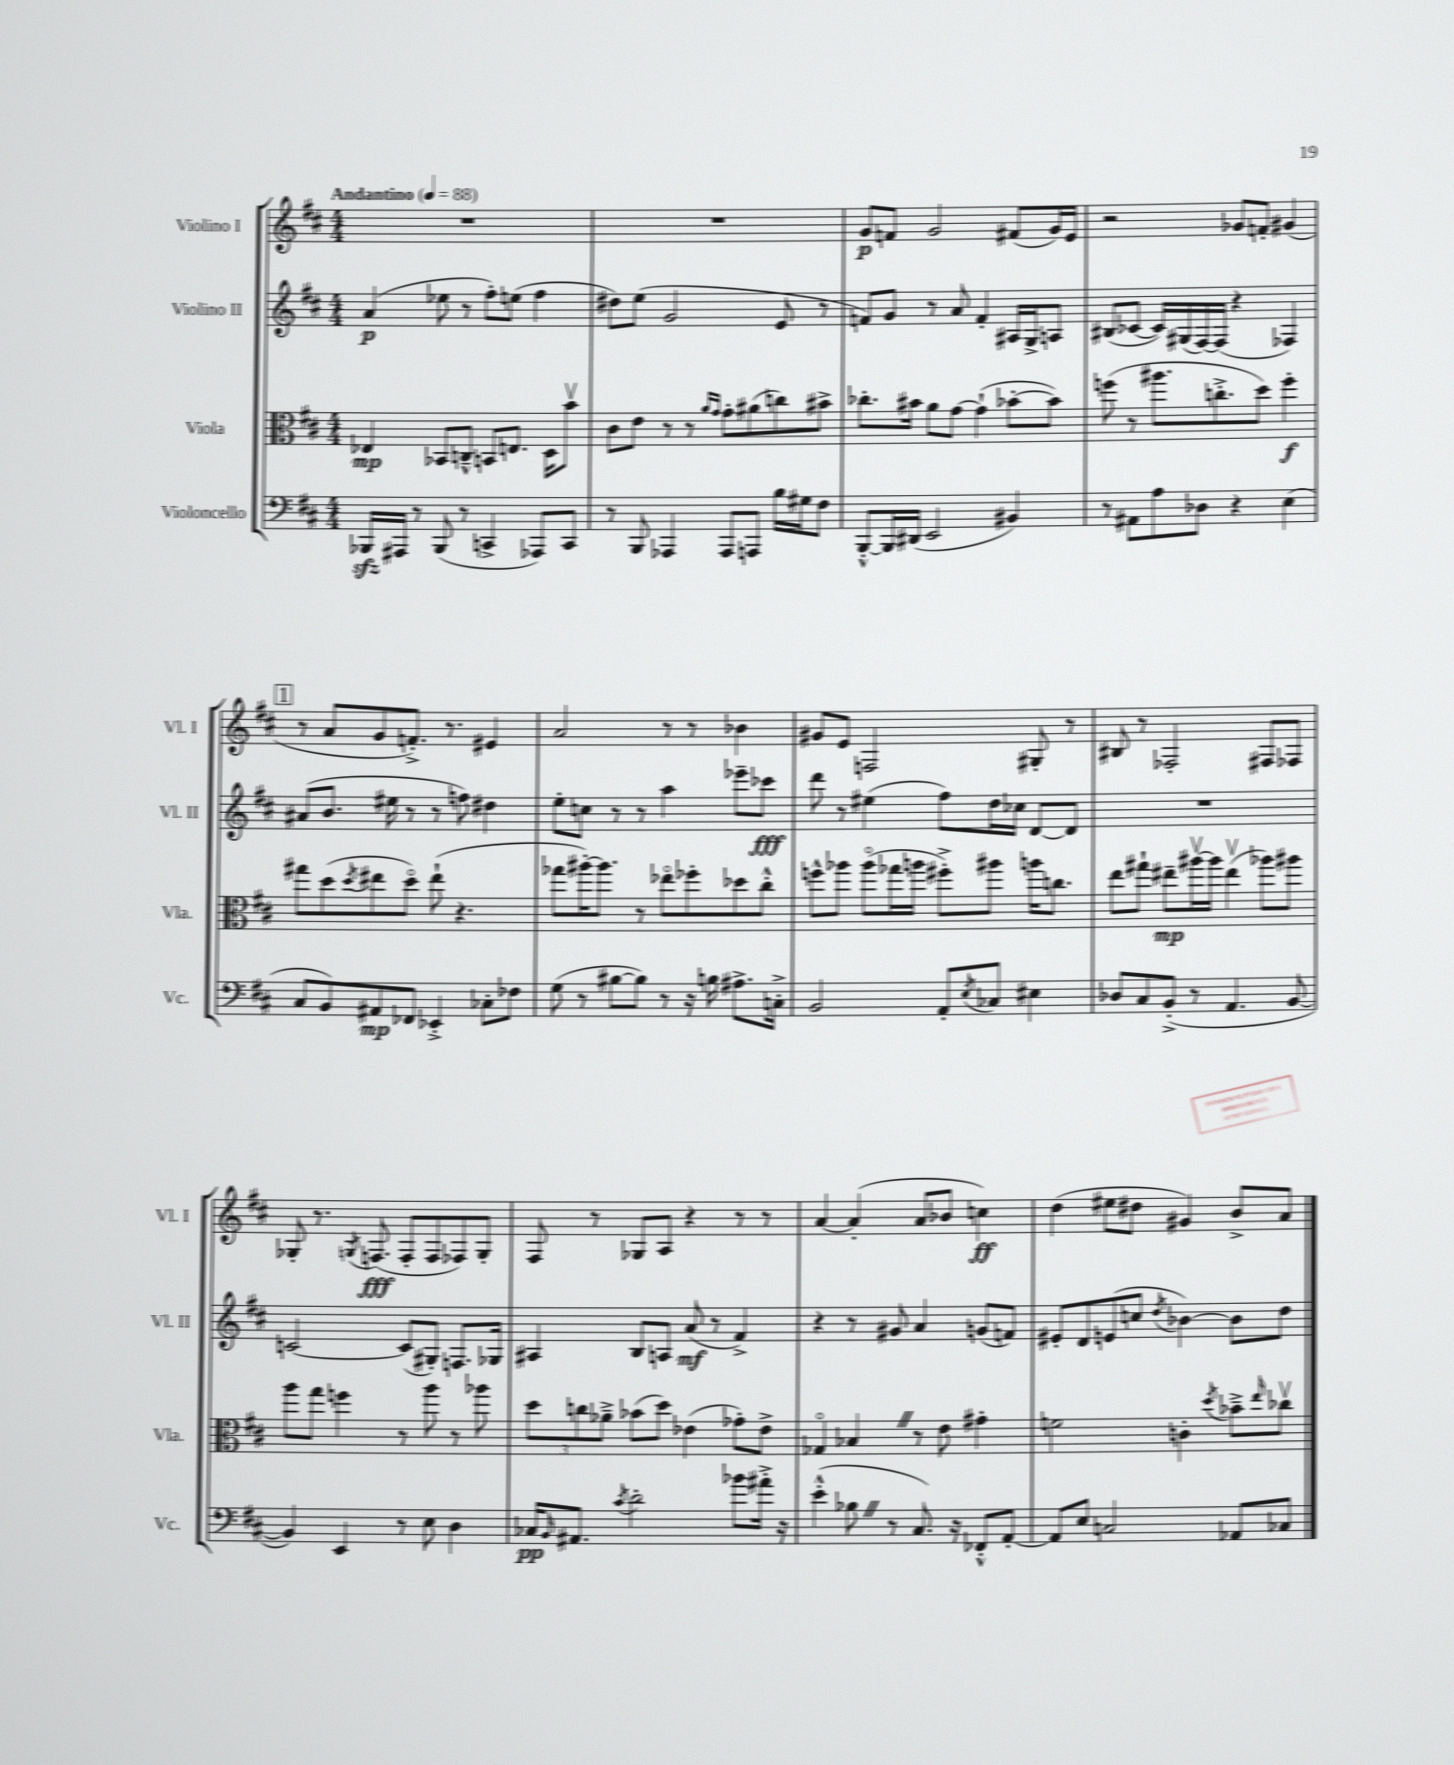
<<
\new StaffGroup <<
\new Staff = "s0" \with { instrumentName = "Violino I" shortInstrumentName = "Vl. I" } {
    \clef treble \key d \major \numericTimeSignature \time 4/4 \tempo "Andantino" 4 = 88
    R1 |
    R1 |
    g'8\p f'8 g'2 fis'8( g'16) e'16 |
    r2 ges'8 f'8-. gis'4( |
    \mark \markup { \box "1" } r8 a'8 g'8 f'8.-.->) r8. eis'4 |
    a'2 r8 r8 bes'4 |
    gis'8 e'8 f2 gis8-. r8 |
    bis8 r8 fes2-. fis8 fes8 |
    ges8-. r8. \acciaccatura { g8 } f8.\fff( f8-. f8 fes8) g8-. |
    fis8 r8 ges8 a8 r4 r8 r8 |
    a'4~ a'4-.( a'8 bes'8 c''4\ff) |
    d''4( eis''8 dis''8 gis'4) b'8-> a'8 \bar "|." |
}
\new Staff = "s1" \with { instrumentName = "Violino II" shortInstrumentName = "Vl. II" } {
    \clef treble \key d \major \numericTimeSignature \time 4/4
    a'4\p( ees''8 r8 fis''8-.) e''8( fis''4 |
    dis''8) e''8( g'2 e'8 r8 |
    f'8) g'8 r8 a'8 f'4-. ais16 g16-> a8 |
    bis8( ces'8~ ces'16) gis16( fis16~) fis16( r4 fes4) |
    \mark \markup { \box "1" } ais'8( b'8. eis''16 r8 r8 f''8) dis''4 |
    e''8-. c''8 r8 r8 a''4 ees'''8-- ces'''8\fff |
    d'''8 r8 eis''4( fis''8) d''16 ces''16 d'8~ d'8 |
    R1 |
    c'2~ c'8( gis8-.) f8. ges16 |
    ais4 b8 a8 a'8\mf( r8 fis'4->) |
    r4 r8 gis'8 a'4 g'8( f'8) |
    eis'8-. d'8 e'8( c''8 \acciaccatura { d''8 } bes'4~) bes'8 d''8 \bar "|." |
}
\new Staff = "s2" \with { instrumentName = "Viola" shortInstrumentName = "Vla." } {
    \clef alto \key d \major \numericTimeSignature \time 4/4
    ees4\mp bes,8 c8---^ b,8 e8. d16 b'8\upbow |
    cis'8 e'8 r8 r8 \grace { a'16 g'16 } g'8-. ais'8( c''8) bis'8-> |
    ces''8.-. bis'16 a'8 g'8~ g'4-!( bes'8~-. bes'8) |
    f''8( r8 ais''8. c''8.-.-> d''8) f''4-.\f |
    \mark \markup { \box "1" } gis''8 d''8( \acciaccatura { d''8 } eis''8 d''8\flageolet) eis''8-!( r4. |
    ges''8 ais''16~-.) ais''8. r8 ees''8\flageolet fes''8-. des''8 cis''8-.-^ |
    f''8-^ aes''8 aes''8\flageolet( ges''16 a''16 fis''8-.->) ais''8 a''16 c''8. |
    e''8 gis''8-! eis''8--\mp ais''16~\upbow ais''16 eis''4\upbow( aes''8) ais''8 |
    a''8 g''8 f''4 r8 a''8 r8 aes''8 |
    \tuplet 3/2 { d''8 c''8 aes'8---> } bes'8( d''8) ees'4( ges'8-.) ees'8-> |
    ges4\flageolet bes4 \once \override BreathingSign.text = \markup { \musicglyph "scripts.caesura.straight" } \breathe r8 e'8 gis'4-. |
    f'2 c'4-. \acciaccatura { d''8 } bes'8---> \grace { e''16 } ces''8\upbow \bar "|." |
}
\new Staff = "s3" \with { instrumentName = "Violoncello" shortInstrumentName = "Vc." } {
    \clef bass \key d \major \numericTimeSignature \time 4/4
    bes,,16\sfz ais,,16 r8 bes,,8( r8 c,4-> aes,,8) c,8 |
    r8 b,,8 aes,,4 aes,,8 a,,8 b16 gis16 fis8 |
    b,,8~-.-^ b,,16 dis,16( e,2 bis,4) |
    r8 ais,8 a8 des8 r4 e4( |
    \mark \markup { \box "1" } cis8 b,8) ais,8\mp fes,8 ees,4-.-> ces8-. fes8 |
    g8( r8 bis8~ bis8) r8 r16 b16 ais8.-> c16-.-> |
    b,2 a,8-. \acciaccatura { e8 } ces8 eis4 |
    des8 cis8 b,8-.->( r8 a,4. b,8~ |
    b,4) e,4 r8 e8 d4 |
    ces16\pp \grace { b,16 } ais,8. \acciaccatura { cis'8 } d'2-. bes'8 ais'16-.-> r16 |
    e'4-.-^( bes8 \once \override BreathingSign.text = \markup { \musicglyph "scripts.caesura.straight" } \breathe r8 cis8.) r16 fes,8-.-^ a,8~-. |
    a,8 e8 c2 aes,8 ces8 \bar "|." |
}
>>
>>
\layout { \context { \Score \remove "Bar_number_engraver" } }
